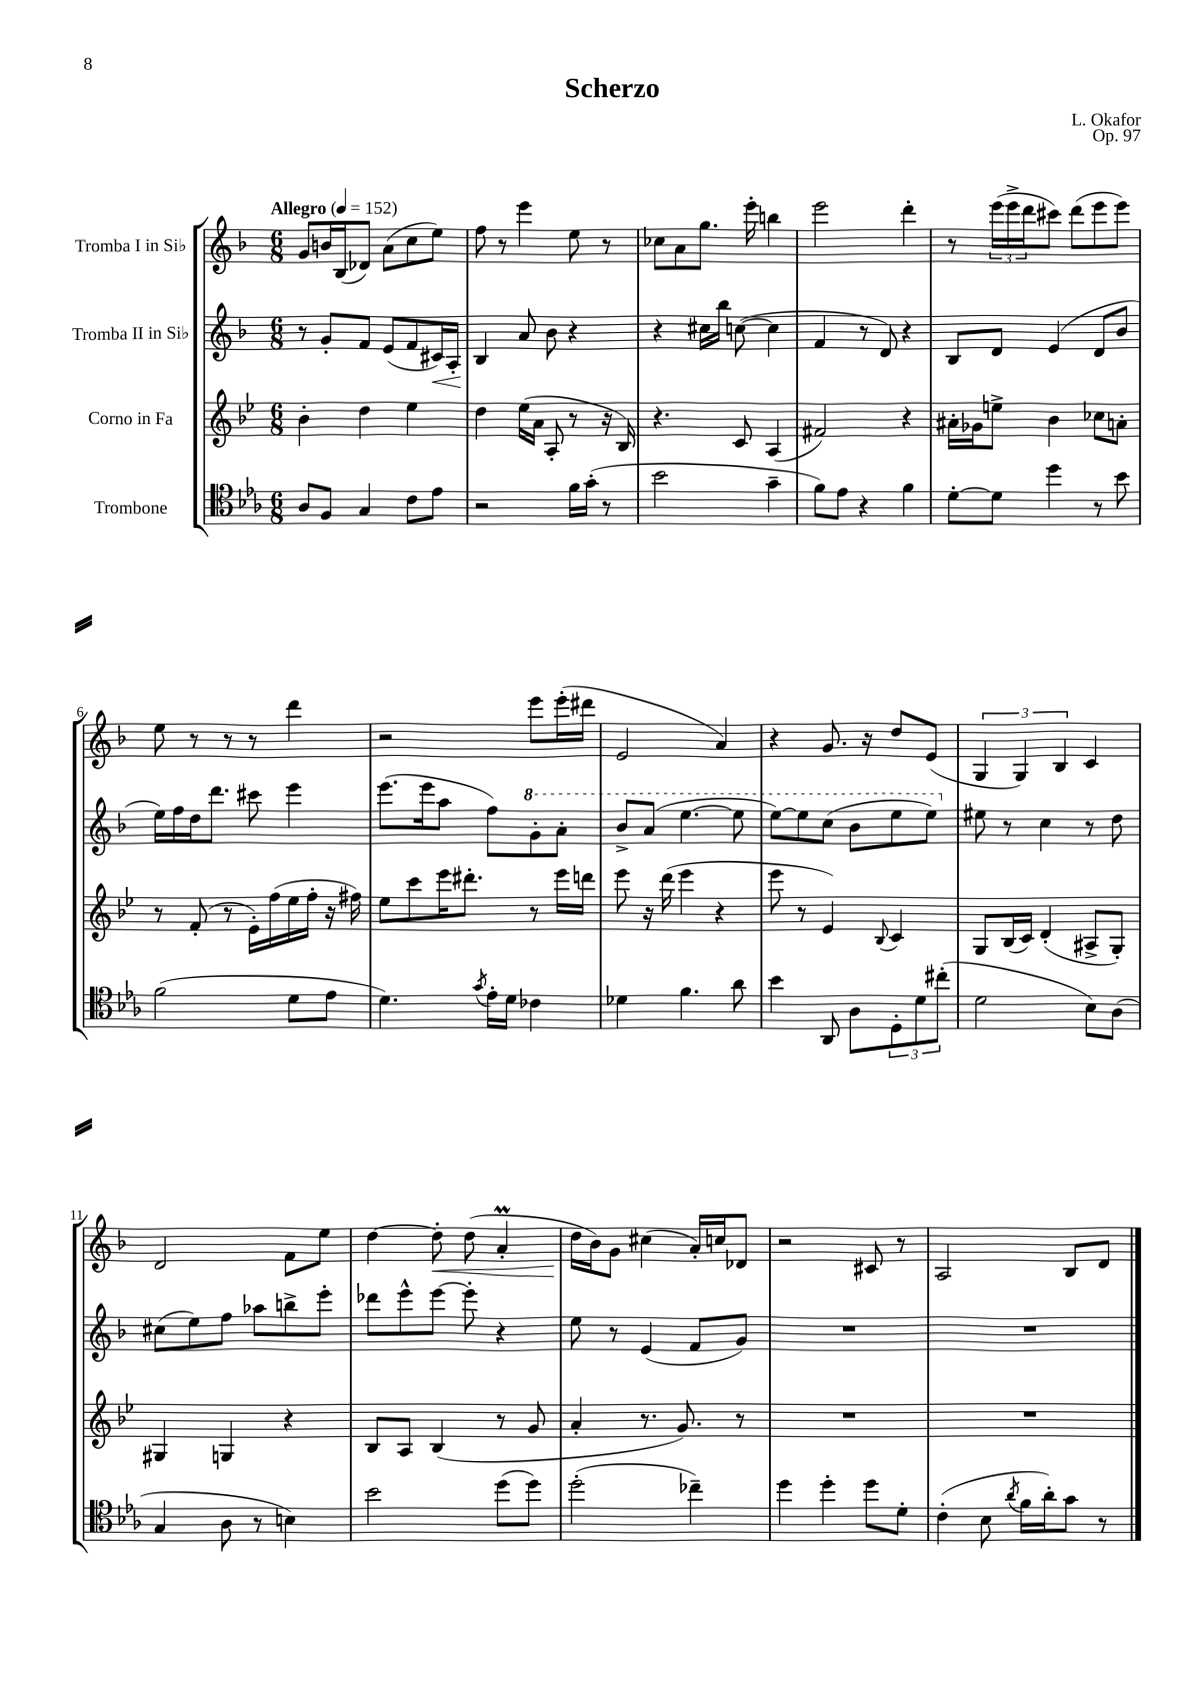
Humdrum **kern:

**kern	**kern	**kern	**dynam	**kern	**dynam
*part4	*part3	*part2	*part2	*part1	*part1
*staff4	*staff3	*staff2	*staff2	*staff1	*staff1
*I"Trombone	*I"Corno in Fa	*I"Tromba II in Si♭	*	*I"Tromba I in Si♭	*
*clefC4	*clefG2	*clefG2	*	*clefG2	*
*k[b-e-a-]	*k[b-e-]	*k[b-]	*	*k[b-]	*
*M6/8	*M6/8	*M6/8	*	*M6/8	*
*MM152	*MM152	*MM152	*	*MM152	*
=1	=1	=1	=1	=1	=1
!	!	!	!	!LO:TX:a:B:t=Allegro	!
8A-/L	4b-'\	8r	.	8g/L	.
8F/J	.	8g'/L	.	16bn/L	.
.	.	.	.	(16B-/J	.
4G/	4dd\	8f/J	.	8d-X/J)	.
.	.	(8e/L	.	(8a\L	.
8c\L	4ee-\	8f/	.	8cc\	.
!	!	!	!LO:HP:b	!	!
8e-\J	.	16c#X/L)	<	8ee\J)	.
.	.	16A'/JJ	.	.	.
=2	=2	=2	=2	=2	=2
2r	4dd\	4B-/	.	8ff\	.
.	.	.	.	8r	.
.	(16ee-\LL	8a/	[	4eee\	.
.	16a\JJ	.	.	.	.
.	8A'/	8b-\	.	.	.
16f\LL	8r	4r	.	8ee\	.
(16g'\JJ	.	.	.	.	.
8r	16r	.	.	8r	.
.	16B-/)	.	.	.	.
=3	=3	=3	=3	=3	=3
2b-\	4.r	4r	.	8cc-X\L	.
.	.	.	.	8a\	.
.	.	16cc#X\LL	.	8.gg\J	.
.	.	16bb-\JJ	.	.	.
.	8c/	([8ccn\	.	.	.
.	.	.	.	16eee'\	.
4g~\	(4A/	4cc\]	.	4bbn\	.
=4	=4	=4	=4	=4	=4
8f\L)	2f#X/)	4f/	.	2eee\	.
8e-\J	.	.	.	.	.
4r	.	8r	.	.	.
.	.	8d/)	.	.	.
4f\	4r	4r	.	4ddd'\	.
=5	=5	=5	=5	=5	=5
[8d'\L	16a#X'\LL	8B-/L	.	8r	.
.	16g-X\J	.	.	.	.
8d\J]	8een^\J	8d/J	.	(24eee\LL	.
.	.	.	.	24eee^\	.
.	.	.	.	24ddd\J	.
4dd\	4b-\	(4e/	.	8ccc#X\J)	.
.	.	.	.	(8ddd\L	.
8r	8cc-X\L	8d/L	.	8eee\	.
8b-\	8an'\J	8b-/J	.	8eee\J)	.
!!LO:LB:g=z
=6	=6	=6	=6	=6	=6
(2f\	8r	16ee\LL)	.	8ee\	.
.	.	16ff\	.	.	.
.	(8f'/	16dd\J	.	8r	.
.	.	8.ddd\J	.	.	.
.	8r	.	.	8r	.
.	16e-'\LL)	8ccc#X\	.	8r	.
.	(16ff\	.	.	.	.
8d\L	16ee-\	4eee\	.	4ddd\	.
.	16ff'\JJ	.	.	.	.
8e-\J	16r	.	.	.	.
.	16ff#X\)	.	.	.	.
=7	=7	=7	=7	=7	=7
4.d\)	8ee-\L	(8.eee\L	.	2r	.
.	8ccc\	.	.	.	.
.	.	16eee\k	.	.	.
.	16eee-\K	8aa\J	.	.	.
.	8.ddd#X'\J	.	.	.	.
8qg/	.	.	.	.	.
16e-'\LL	.	8ff\L)	.	.	.
16d\JJ	.	.	.	.	.
*	*	*8va	*	*	*
4c-X\	8r	8gg'\	.	8eee\L	.
.	16eee-\LL	8aa'\J	.	(16eee'\L	.
.	16dddn\JJ	.	.	16ddd#X\JJ	.
=8	=8	=8	=8	=8	=8
4d-X\	8eee-\	8bb-^/L	.	2e/	.
.	16r	(8aa/J	.	.	.
.	(16ddd\	.	.	.	.
4.f\	4eee-\	[4.eee\	.	.	.
.	4r	.	.	4a/)	.
8a-\	.	8eee\]	.	.	.
=9	=9	=9	=9	=9	=9
4b-\	8eee-\	[8eee\L)	.	4r	.
.	8r	8eee\]	.	.	.
8AA-/	4e-/)	(8ccc\J	.	8.g/	.
8A-\L	.	8bb-\L	.	.	.
.	.	.	.	16r	.
.	8qqB-/	.	.	.	.
12D'\	4c/	8eee\	.	8dd/L	.
12d\	.	.	.	.	.
.	.	8eee\J)	.	(8e/J	.
(12cc#X'\J	.	.	.	.	.
=10	=10	=10	=10	=10	=10
*	*	*X8va	*	*	*
2d\	8G/L	8ee#X\	.	6G/	.
.	(16B-/L	8r	.	.	.
.	.	.	.	6G/)	.
.	16c/JJ)	.	.	.	.
.	(4d'/	4cc\	.	.	.
.	.	.	.	6B-/	.
8B-\L)	8A#X^/L	8r	.	4c/	.
(8A-\J	8G'/J)	8dd\	.	.	.
!!LO:LB:g=z
=11	=11	=11	=11	=11	=11
4G/	4G#X/	(8cc#X\L	.	2d/	.
.	.	8ee\)	.	.	.
8A-\	4Gn/	8ff\J	.	.	.
8r	.	8aa-X\L	.	.	.
4Bn\)	4r	8bbn^\	.	8f\L	.
.	.	8eee'\J	.	8ee\J	.
=12	=12	=12	=12	=12	=12
2b-\	8B-/L	8ddd-X\L	.	[4dd\	.
.	8A/J	8eee^^\	.	.	.
!	!	!	!	!	!LO:HP:b
.	(4B-/	[8eee\J	.	8dd'\]	<
.	.	8eee'\]	.	(8dd\	.
(8dd\L	8r	4r	.	4am'/	.
8dd\J)	8g/	.	.	.	.
=13	=13	=13	=13	=13	=13
(2dd'\	4a'/	8ee\	.	16dd\LL	.
.	.	.	.	16b-\J)	[
.	.	8r	.	8g\J	.
.	8.r	(4e/	.	(4cc#X\	.
.	8.g/)	.	.	.	.
4cc-X~\)	.	8f/L	.	16a'/LL)	.
.	.	.	.	16ccn/J	.
.	8r	8g/J)	.	8d-X/J	.
=14	=14	=14	=14	=14	=14
4dd\	2.r	2.r	.	2r	.
4dd'\	.	.	.	.	.
8dd\L	.	.	.	8c#X/	.
8d'\J	.	.	.	8r	.
=15	=15	=15	=15	=15	=15
(4c'\	2.r	2.r	.	2A/	.
8B-\	.	.	.	.	.
8qa-/	.	.	.	.	.
16f\LL	.	.	.	.	.
16a-'\J)	.	.	.	.	.
8g\J	.	.	.	8B-/L	.
8r	.	.	.	8d/J	.
==	==	==	==	==	==
*-	*-	*-	*-	*-	*-
